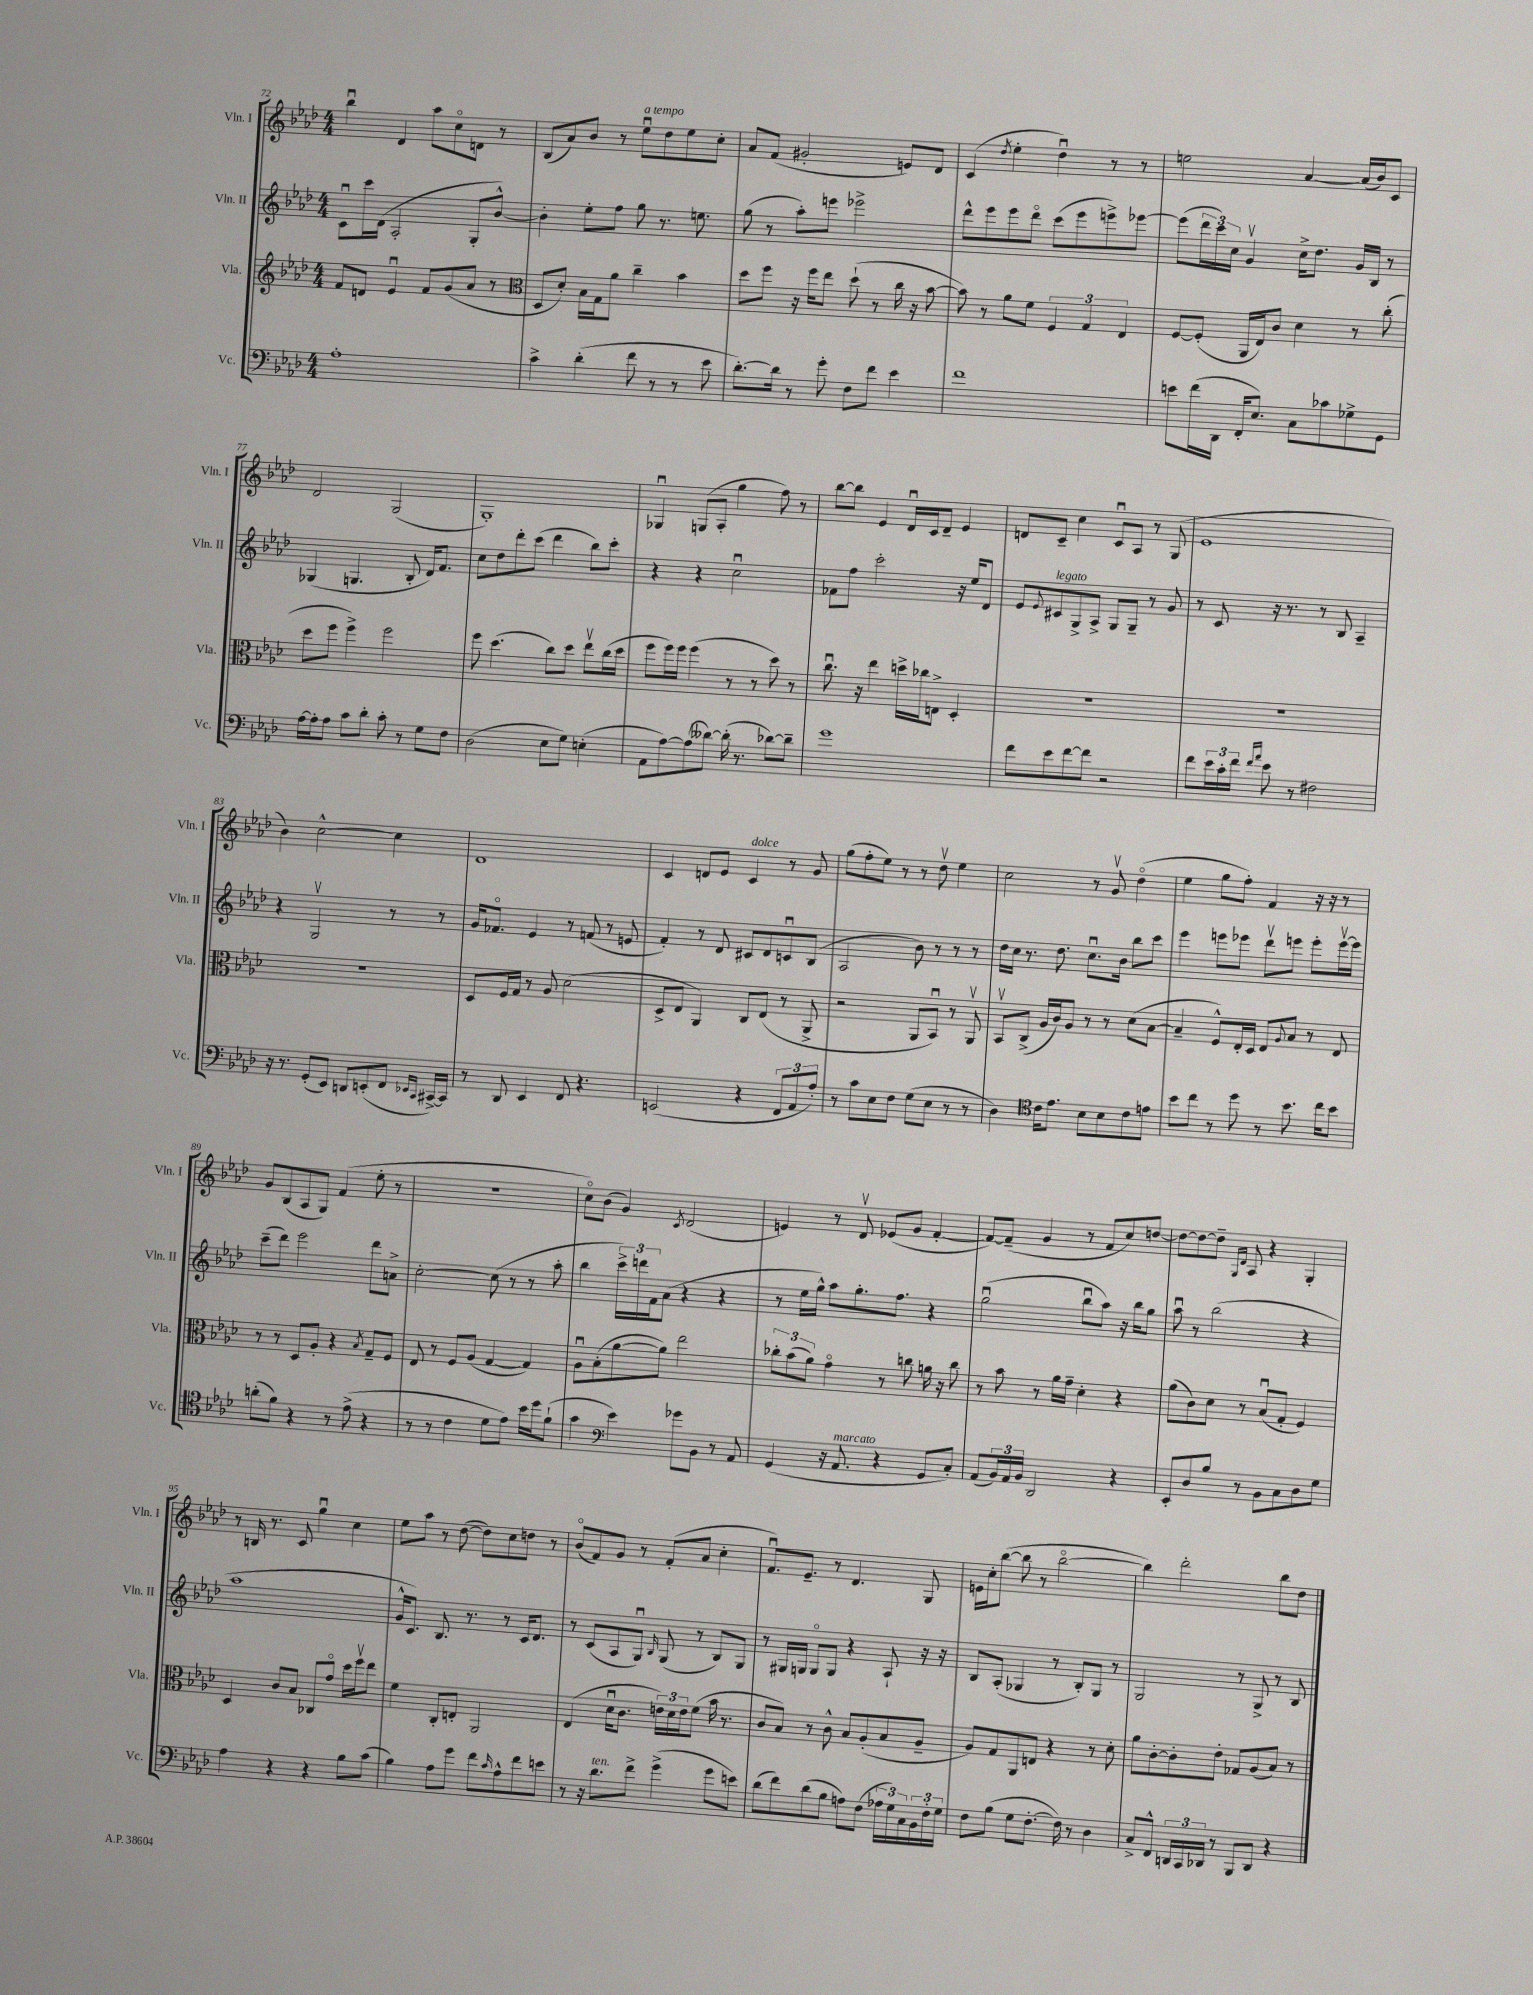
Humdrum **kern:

**kern	**kern	**kern	**kern
*part4	*part3	*part2	*part1
*staff4	*staff3	*staff2	*staff1
*I"Vc.	*I"Vla.	*I"Vln. II	*I"Vln. I
*I'Vc.	*I'Vla.	*I'Vln. II	*I'Vln. I
*clefF4	*clefG2	*clefG2	*clefG2
*k[b-e-a-d-]	*k[b-e-a-d-]	*k[b-e-a-d-]	*k[b-e-a-d-]
*M4/4	*M4/4	*M4/4	*M4/4
=72	=72	=72	=72
1A-'	8f/L	8cu\L	4bb-u\
.	8dn/J	16ccc\L	.
.	.	(16d-\JJ	.
.	4e-u/	2A-'/	4d-/
.	8f/L	.	8aa-\L
.	(8g/	.	8cc\
.	8a-/J	8G'/L	8dn\J
.	8r	[8b-^^/J)	8r
=73	=73	=73	=73
*	*clefC3	*	*
4c^\	8D-/L	4b-'\]	(8B-/L
.	8d-'/J)	.	8a-/)
(4d-'\	16B-\LL	8ee-'\L	8b-/J
.	16G\J	.	.
.	8a-\J	8ff\J	8r
!	!	!	!LO:TX:a:i:t=a tempo
8f\	4cc~\	8gg\	8ee-u\L
8r	.	8.r	8dd-\
8r	4b-\	.	8ee-\
.	.	8.een\	.
8e-\	.	.	8cc'\J
=74	=74	=74	=74
[8.d-'\L)	8dd-\L	(8gg\	8a-/L
.	8ff\J	8r	(8f/J
16d-\Jk]	.	.	.
8r	16r	8aa-'\L)	2g#X'/
.	16ff\KL	.	.
8g'\	8ee-\J	8eeen\J	.
8F\L	(8dd-`\	2eee-X^\	.
8f\J	8r	.	.
4e-\	16cc\	.	8en/L)
.	16r	.	.
.	[8b-\	.	8d-/J
=75	=75	=75	=75
1f	8b-\])	8ddd-^^\L	(4c/
.	8r	8eee-\	.
.	.	.	8qdd-/
.	8a-\L	8eee-\	4ee-'\
.	8f\J	8ddd-\J	.
.	6F/	(8ccc\L	4dd-u\)
.	.	8eee-\	.
.	6G/	.	.
.	.	8eeen^\)	8r
.	6E-/	.	.
.	.	[8eee-X\J	8r
=76	=76	=76	=76
8en\L	[8F/L	(8eee-\L]	2een\
(16f\L	(8F'/J]	24ddd-\L	.
.	.	24ccc\)	.
16DD-\JJ	.	.	.
.	.	24cc\JJ	.
16FF'/KL	16AA-/LL	4gv/	.
8.E-/J)	16E-/J)	.	.
.	8c/J	.	.
8C\L	4d-\	16cc^\KL	[4a-/
.	.	8.dd-\J	.
8c-X\	.	.	.
8G-X^\	8r	16g/LL	(16a-/LL]
.	.	16B-/JJ	16b-/J)
8GG\J	(8cc'\	8r	8c/J
!!LO:LB:g=z
=77	=77	=77	=77
[16A-\LL	8dd-\L	(4G-X/	2d-/
16A-'\J]	.	.	.
8A-\J	8ff\J	.	.
8c\L	4ff^\)	4.Gn/	.
8d-'\J	.	.	.
8c'\	2ff\	.	(2G/
8r	.	8B-'/	.
8G\L	.	16d-/KL)	.
.	.	8.f/J	.
8F\J	.	.	.
=78	=78	=78	=78
(2D-\	8ff\	8cc\L	1G')
.	(4.dd-\	8dd-\	.
.	.	8ddd-'\	.
.	.	(8ccc\J	.
8E-\L	8cc\L)	4ddd-\	.
8G\J)	8dd-\J	.	.
(4En'\	8ee-v\L	8bb-\L)	.
.	(16cc\L	8ccc'\J	.
.	16dd-\JJ	.	.
=79	=79	=79	=79
8AA-\L	8ff\L	4r	4G-Xu/
[8A-\)	16ff\L)	.	.
.	16ff\JJ	.	.
(8A-\]	(4ff\	4r	(8Gn/L
[8d--X\J)	.	.	8A-'/J
(16d--'\]	8r	2ccu\	4gg\
8.r	.	.	.
.	8r	.	.
[8d-X\L)	8dd-\)	.	8ff\)
8d-~\J]	8r	.	8r
=80	=80	=80	=80
1g	8.ccu\	8f-X\L	[8bb-\L
.	.	8ff\J	8bb-\J]
.	16r	.	.
.	4ee-\	2ccc'\	4e-/
.	16ddn^\LL	.	16d-u/LL
.	16cc-X\J	.	16c/J
.	8En^\J	.	8d-~/J
.	4D-'/	16r	4e-/
.	.	16ee-/KL	.
.	.	8d-/J	.
=81	=81	=81	=81
8f\L	1r	8e-/L	8dn/L
.	.	8qqe-/	.
!	!	!LO:TX:a:i:t=legato	!
8e-\	.	8c#X/	8c~/J
[8f\	.	8G^/	4cc\
8f\J]	.	8A-^/J	.
2r	.	8G/L	8cu/L
.	.	8G~/J	8A-/J
.	.	8r	8r
.	.	8g/	(8G/
=82	=82	=82	=82
8f\L	1r	8r	1e-
24e-\L	.	8c/	.
24c'\	.	.	.
24f\JJ	.	.	.
16qqf/LL	.	.	.
16qqa-/JJ	.	.	.
8e-\	.	16r	.
.	.	8.r	.
8r	.	.	.
2F#X\	.	8r	.
.	.	8B-/	.
.	.	4A-~/	.
!!LO:LB:g=z
=83	=83	=83	=83
16r	1r	4r	4b-\)
8.r	.	.	.
(8GG'/L	.	2Gv/	[2cc^^\
8EE-/J)	.	.	.
8DDn/L	.	.	.
(8EEn'/	.	.	.
8FF/J	.	8r	4cc\]
16qqEE-X/LL	.	.	.
16qqCC/JJ	.	.	.
[16CC#X^/LL)	.	8r	.
16CC#/JJ]	.	.	.
=84	=84	=84	=84
8r	8D-/L	16g/KL	1d-
.	.	8.f-X/J	.
8DD-/	16F/L	.	.
.	16G/JJ	.	.
4EE-/	8r	4e-/	.
.	8A-/	.	.
8FF/	(2d-\	8r	.
4.r	.	(8fn/	.
.	.	8r	.
.	.	8en/	.
=85	=85	=85	=85
(2EEn/	8D-^/L	4f'/)	4c/
.	8E-/J	.	.
.	4AA-/)	8r	8dn/L
.	.	8d-/	8e-/J
!	!	!	!LO:TX:a:i:t=dolce
4r	8C/L	8c#X/L	4c/
.	(8E-/J	8d-/	.
12FF/L	8r	8cnu/	8r
12AA-/	.	.	.
.	8AA-^/	(8B-/J	8g/
12A-'/J)	.	.	.
=86	=86	=86	=86
8r	2r	2A-/	(8gg\L
8c\L	.	.	8ff'\
8E-\	.	.	8ee-\J)
8F\J	.	.	8r
(8G\L	8AA-/L	8b-\)	8r
8E-\J	8BB-u/J)	8r	8dd-v\
8r	8r	8r	4ee-\
8r	8AA-v/	8r	.
=87	=87	=87	=87
4D-\)	8BB-v/L	16dd-\LL	2cc\
.	.	16cc\JJ	.
.	(8C^/J	8.r	.
*clefC4	*	*	*
16c\KL	16A-/LL	.	.
8.e-\J	16c/J)	8.dd-\	.
.	8A-/J	.	.
8B-\L	8r	8.ccu\L	8r
8B-\	8r	.	8gv/
.	.	16b-\Jk	.
8c\	(8d-\L	8bb-\L	(4dd-\
8en\J	[8B-\J	8ccc\J	.
=88	=88	=88	=88
8b-\L	4B-~/]	4eee-\	4ee-\
8cc\J	.	.	.
8r	8F^^/L)	8eeen\L	8gg\L
8dd-\	16E-'/L	8eee-X\J	8ff'\J)
.	16D-/JJ	.	.
8r	8E-/L	8ddd-v\L	4f/
.	8qqA-/	.	.
8.b-\	8B-/J	8eeen\J	.
.	8r	8eee'\L	16r
16cc\KL	.	.	16r
8b-\J	8E-/	[16eeev\L	8r
.	.	16eee\JJ]	.
!!LO:LB:g=z
=89	=89	=89	=89
(8an'\L	8r	(8ccc~\L	8g/L
8f\J)	8r	8ddd-\J)	(8B-/
4r	8D-/L	2eee-\	8A-/
.	8A-'/J	.	8G/J)
8r	4r	.	(4f/
(8e-^\	.	.	.
.	8qB-/	.	.
4r	8G~/L	8ddd-\L	8ee-'\
.	8F/J	8an^\J	8r
=90	=90	=90	=90
8r	8E-/	[2cc'\	1r
8r	8r	.	.
4c\	8F/L	.	.
.	(8A-/J	.	.
8d-\L	[4G/	(8cc\]	.
8e-\J)	.	8r	.
16b-\LL	4G/])	8r	.
16dd-\J	.	.	.
(8f`\J	.	8aa-'\	.
=91	=91	=91	=91
4g\	8A-u\L	4bb-\	8cc\L)
.	(8B-'\	.	(8b-\J
*clefF4	*	*	*
4e-\)	[8a-\	24ccc^\LL)	4g/)
.	.	24dddn\	.
.	.	24f\J	.
.	8a-\J])	(8a-\J	.
.	.	.	8qc/
8g-X\L	2ee-\	4r	(2d-/
8BB-\J	.	.	.
8r	.	4r	.
8AA-/	.	.	.
=92	=92	=92	=92
(4GG/	12cc-X'\L	8r	4en/)
.	(12b-\	.	.
.	.	16ee-\LL	.
.	12a-\J)	.	.
.	.	16gg^^\JJ)	.
16r	4g\	8aa-\L	8r
!LO:TX:a:i:t=marcato	!	!	!
8.AA-/	.	.	.
.	.	8.gg'\	8d-v/
4r	8r	.	(8e-X/L
.	.	8.ff\J	.
.	8ccn\	.	8g/J
8GG/L	16an\	4r	[4f'/
.	16r	.	.
8C'/J)	8cc\	.	.
=93	=93	=93	=93
(8AA-/L	8r	(2ggu\	8f/L_)
24BB-/L)	8b-\	.	(8f~/J]
24AA-/	.	.	.
24BB-/JJ	.	.	.
2DD-/	8r	.	4g/
.	16a-\LL	.	.
.	16g~\JJ	.	.
.	4d-'\	8bb-u\L	8r
.	.	8aa-\J)	8f/L
4r	4r	16r	8cc/)
.	.	16bb-\KL	.
.	.	8gg\J	[8ddn/J
=94	=94	=94	=94
8EE-'/L	(8a-\L	8aa-u\	8dd\L_
8D-/	8c\)	8r	8dd\_
8B-/J	8d-\J	(2bb-\	8dd~\J]
.	.	.	16qqG/LL
.	.	.	16qqd-/JJ
8r	8r	.	8A-/
8BB-\L	(8B-u/L	.	4r
8C\	8G'/J	.	.
8D-\	4F/)	4r	4G'/
8G\J	.	.	.
!!LO:LB:g=z
=95	=95	=95	=95
4A-\	4D-/	1aa-	8r
.	.	.	16Bn/
.	.	.	8.r
4r	8c/L	.	.
.	8B-/J	.	8c/
4r	8C-X/L	.	4ggu\
.	8g/J	.	.
8B-\L	16dd-\LL	.	4cc\
.	16ffv\J	.	.
(8c\J	8ee-\J	.	.
=96	=96	=96	=96
4B-\)	4f\	16g^^/KL	8ee-\L
.	.	8.c/J)	.
.	.	.	8aa-\J
8A-\L	8C'/L	8.B-/	8r
8g\J	8En'/J	.	([8dd-\
.	.	8.r	.
8f\L	2AA-/	.	8dd-\L])
16qqc/	.	.	.
8A-^^\	.	8r	8cc\
8f\	.	16c/KL	8ddn\J
.	.	8.d-/J	.
8en\J	.	.	8r
=97	=97	=97	=97
8r	(4E-/	8r	(8b-/L
16r	.	(8c/L	8f/)
!LO:TX:a:i:t=ten.	!	!	!
8.d-\L	.	.	.
.	16d-u\KL	8A-/	8g/J
.	8.c\J	.	.
8f^\J	.	8Gu/J)	8r
.	.	16qqB-/	.
(4g^\	24en\LL)	(8G/	(8f'/L
.	24d-\	.	.
.	24e\J	.	.
.	(8f\J	8r	8a-/J
8g\L	16b-\	8B-/L)	4cc'\
.	8.r	.	.
8en\J)	.	8G/J	.
=98	=98	=98	=98
(8d-\L	8c/L	8r	8.fu/L)
8f\)	8B-/J)	16G#X/LL	.
.	.	16Gn/JJ	8.e-~/J
(8d-\	8r	8G/L	.
8B-\J	8c^^\	8G/J	8r
8An\L)	8B-/L	4r	4.d-/
(8F\J	(8A-'/	.	.
24A-X\LL	8B-/	8A-`/	.
24G\)	.	.	.
24C\	.	.	.
24BB-\	8A-~/J	16r	8G/
24F'\	.	.	.
.	.	16r	.
24G\JJ	.	.	.
=99	=99	=99	=99
8F\L	8A-/L)	8B-/L	16en\LL
.	.	.	16cc'\J
(8B-\J	8G/	(8A-'/J	([8bb-\J
8G\L	8AA-/	4G-X/	8bb-\]
[8.F'\J	8En/J	.	8r
.	4r	8r	[2bb-\
16F\])	.	.	.
8r	.	8B-'/L)	.
4D-\	8r	8G-/J	.
.	8d-'\	8r	.
=100	=100	=100	=100
8C^/L	8a-\L	2G/	4bb-\])
8FF^^/J	[8c'\	.	.
24DDn/LL	8c'\]	.	2ddd-'\
24CC/	.	.	.
24DD-X/JJ	.	.	.
8r	8e-'\J	.	.
8BBB-/L	8G-X/L	8r	.
8DD-/J	(8A-/	8G^/	.
4r	8B-/J)	8r	8bb-\L
.	8r	8B-/	8dd-\J
==	==	==	==
*-	*-	*-	*-
